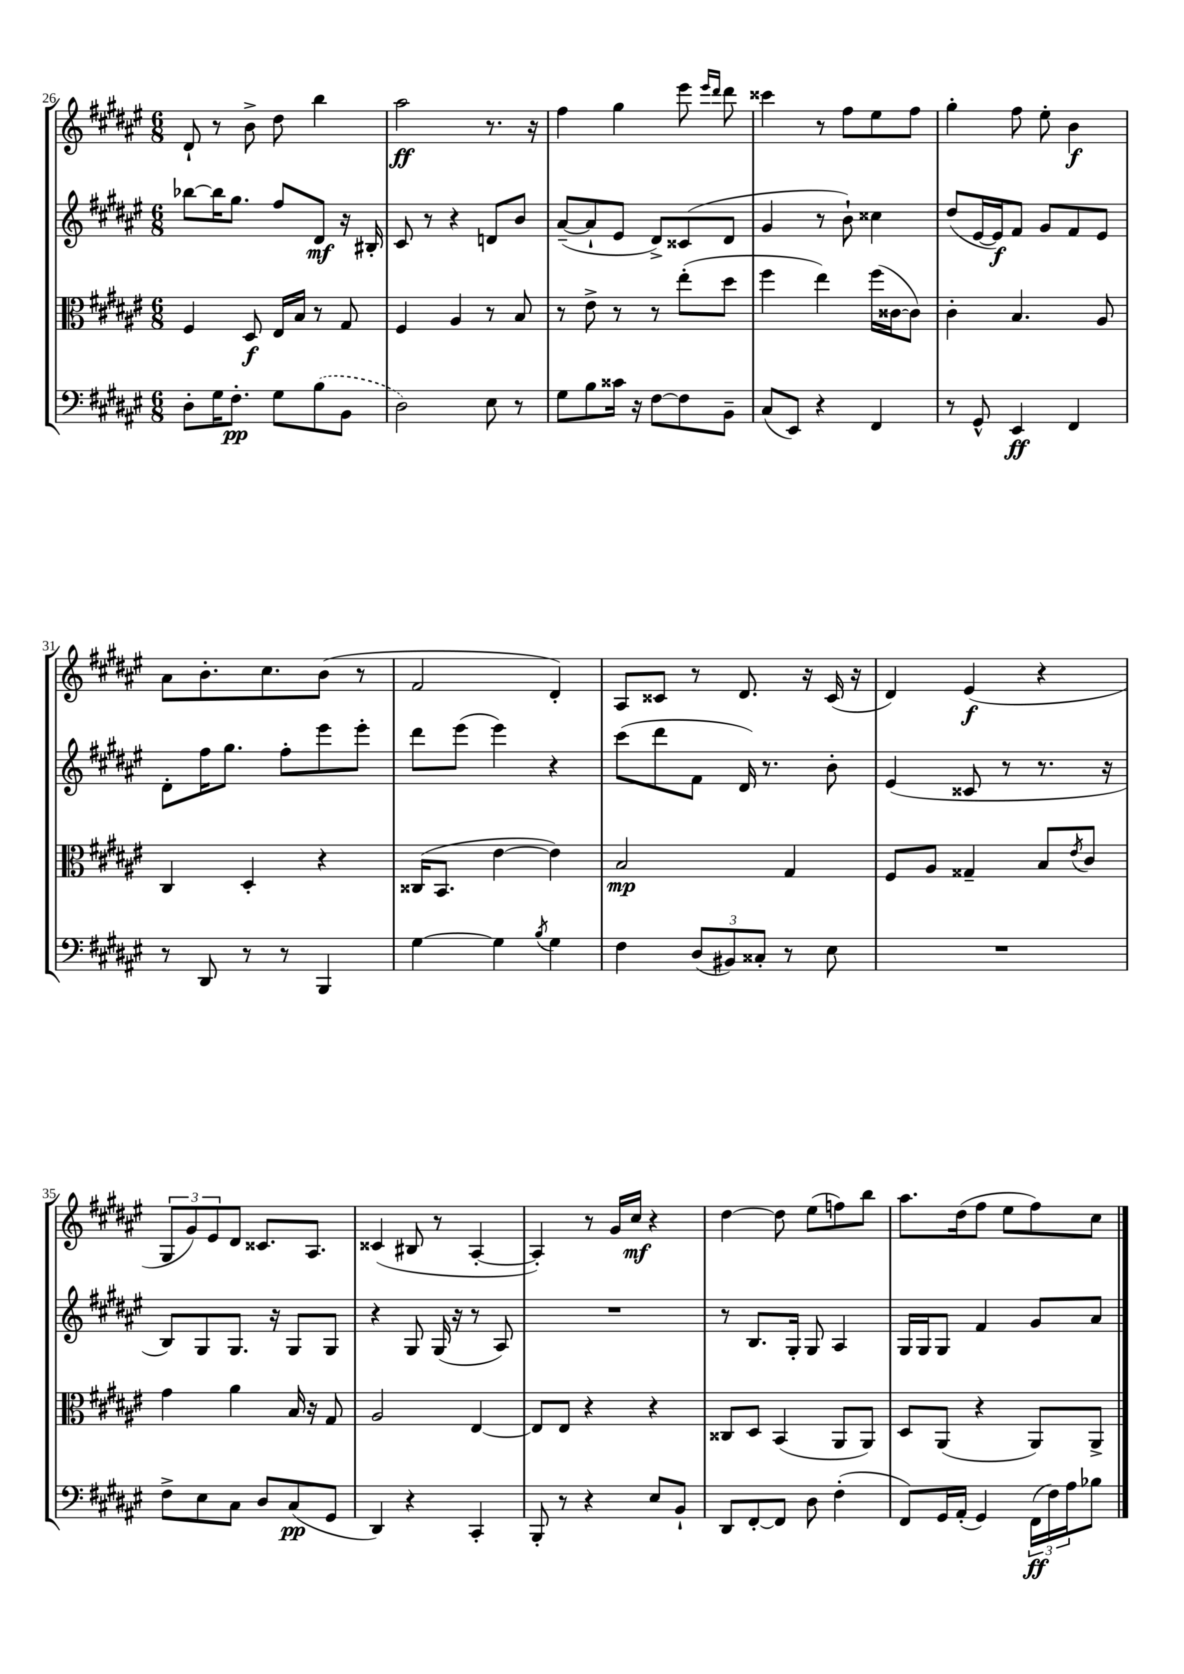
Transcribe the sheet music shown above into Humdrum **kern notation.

**kern	**dynam	**kern	**dynam	**kern	**dynam	**kern	**dynam
*part4	*part4	*part3	*part3	*part2	*part2	*part1	*part1
*staff4	*staff4	*staff3	*staff3	*staff2	*staff2	*staff1	*staff1
*clefF4	*	*clefC3	*	*clefG2	*	*clefG2	*
*k[f#c#g#d#a#e#]	*	*k[f#c#g#d#a#e#]	*	*k[f#c#g#d#a#e#]	*	*k[f#c#g#d#a#e#]	*
*M6/8	*	*M6/8	*	*M6/8	*	*M6/8	*
=26	=26	=26	=26	=26	=26	=26	=26
8D#'\L	.	4F#/	.	[8bb-X\L	.	8d#`/	.
16G#\K	.	.	.	16bb-\K]	.	8r	.
8.F#'\J	pp	.	.	8.gg#\J	.	.	.
.	.	8D#/	f	.	.	8b^\	.
8G#\L	.	16E#/LL	.	8ff#/L	.	8dd#\	.
.	.	16B/JJ	.	.	.	.	.
(8B\	.	8r	.	8d#/J	mf	4bb\	.
8BB\J	.	8G#/	.	16r	.	.	.
.	.	.	.	16B#X'/	.	.	.
=27	=27	=27	=27	=27	=27	=27	=27
2D#\)	.	4F#/	.	8c#/	.	2aa#\	ff
.	.	.	.	8r	.	.	.
.	.	4A#/	.	4r	.	.	.
8E#\	.	8r	.	8dn/L	.	8.r	.
8r	.	8B/	.	8b/J	.	.	.
.	.	.	.	.	.	16r	.
=28	=28	=28	=28	=28	=28	=28	=28
8G#\L	.	8r	.	([8a#~/L	.	4ff#\	.
8B\	.	8e#^\	.	8a#`/]	.	.	.
16c##X\Jk	.	8r	.	8e#/J	.	4gg#\	.
16r	.	.	.	.	.	.	.
[8F#\L	.	8r	.	8d#^/L)	.	.	.
8F#\]	.	(8ee#'\L	.	(8c##X/	.	8eee#\	.
.	.	.	.	.	.	16qqeee#/LL	.
.	.	.	.	.	.	16qqddd#/JJ	.
8BB~\J	.	8dd#\J	.	8d#/J	.	8ddd#\	.
=29	=29	=29	=29	=29	=29	=29	=29
(8C#/L	.	4ff#\	.	4g#/	.	4ccc##X\	.
8EE#/J)	.	.	.	.	.	.	.
4r	.	4ee#\)	.	8r	.	8r	.
.	.	.	.	8b`\)	.	8ff#\L	.
4FF#/	.	(16ff#\LL	.	4cc##X\	.	8ee#\	.
.	.	[16c##X\J	.	.	.	.	.
.	.	8c##\J])	.	.	.	8ff#\J	.
=30	=30	=30	=30	=30	=30	=30	=30
8r	.	4c#'\	.	(8dd#/L	.	4gg#'\	.
8GG#^^/	.	.	.	[16e#/L	.	.	.
.	.	.	.	16e#/J])	f	.	.
4EE#/	ff	4.B/	.	8f#/J	.	8ff#\	.
.	.	.	.	8g#/L	.	8ee#'\	.
4FF#/	.	.	.	8f#/	.	4b\	f
.	.	8A#/	.	8e#/J	.	.	.
!!LO:LB:g=z
=31	=31	=31	=31	=31	=31	=31	=31
8r	.	4C#/	.	8d#'\L	.	8a#\L	.
8DD#/	.	.	.	16ff#\K	.	8.b'\	.
.	.	.	.	8.gg#\J	.	.	.
8r	.	4D#'/	.	.	.	.	.
.	.	.	.	.	.	8.cc#\	.
8r	.	.	.	8ff#'\L	.	.	.
4BBB/	.	4r	.	8eee#\	.	(8b\J	.
.	.	.	.	8eee#'\J	.	8r	.
=32	=32	=32	=32	=32	=32	=32	=32
[4G#\	.	(16C##X/KL	.	8ddd#\L	.	2f#/	.
.	.	8.BB/J	.	.	.	.	.
.	.	.	.	(8eee#\J	.	.	.
4G#\]	.	[4e#\	.	4eee#\)	.	.	.
8qB/	.	.	.	.	.	.	.
4G#\	.	4e#\])	.	4r	.	4d#'/)	.
=33	=33	=33	=33	=33	=33	=33	=33
4F#\	.	2B/	mp	(8ccc#\L	.	8A#/L	.
.	.	.	.	8ddd#\	.	8c##X/J	.
(12D#/L	.	.	.	8f#\J	.	8r	.
12BB#X/)	.	.	.	.	.	.	.
.	.	.	.	16d#/)	.	8.d#/	.
12C##X'/J	.	.	.	.	.	.	.
.	.	.	.	8.r	.	.	.
8r	.	4G#/	.	.	.	.	.
.	.	.	.	.	.	16r	.
8E#\	.	.	.	8b'\	.	(16c##/	.
.	.	.	.	.	.	16r	.
=34	=34	=34	=34	=34	=34	=34	=34
2.r	.	8F#/L	.	(4e#/	.	4d#/)	.
.	.	8A#/J	.	.	.	.	.
.	.	4G##X~/	.	8c##X/	.	(4e#/	f
.	.	.	.	8r	.	.	.
.	.	8B/L	.	8.r	.	4r	.
.	.	8qe#/	.	.	.	.	.
.	.	8c#/J	.	.	.	.	.
.	.	.	.	16r	.	.	.
!!LO:LB:g=z
=35	=35	=35	=35	=35	=35	=35	=35
8F#^\L	.	4g#\	.	8B/L)	.	12G#/L	.
.	.	.	.	.	.	12g#/)	.
8E#\	.	.	.	8G#/	.	.	.
.	.	.	.	.	.	12e#/	.
8C#\J	.	4a#\	.	8.G#/J	.	8d#/J	.
8D#/L	.	.	.	.	.	8.c##X/L	.
.	.	.	.	16r	.	.	.
(8C#/	pp	16B/	.	8G#/L	.	.	.
.	.	16r	.	.	.	8.A#/J	.
8GG#/J	.	8G#/	.	8G#/J	.	.	.
=36	=36	=36	=36	=36	=36	=36	=36
4DD#/)	.	2A#/	.	4r	.	(4c##X/	.
4r	.	.	.	8G#/	.	8B#X/	.
.	.	.	.	(16G#/	.	8r	.
.	.	.	.	16r	.	.	.
4CC#'/	.	[4E#/	.	8r	.	[4A#'/	.
.	.	.	.	8A#/)	.	.	.
=37	=37	=37	=37	=37	=37	=37	=37
8BBB'/	.	8E#/L]	.	2.r	.	4A#'/])	.
8r	.	8E#/J	.	.	.	.	.
4r	.	4r	.	.	.	8r	.
.	.	.	.	.	.	16g#/LL	.
.	.	.	.	.	.	16cc#/JJ	mf
8E#/L	.	4r	.	.	.	4r	.
8BB`/J	.	.	.	.	.	.	.
=38	=38	=38	=38	=38	=38	=38	=38
8DD#/L	.	8C##X/L	.	8r	.	[4dd#\	.
[8FF#'/	.	8D#/J	.	8.B/L	.	.	.
8FF#/J]	.	(4BB/	.	.	.	8dd#\]	.
.	.	.	.	16G#'/Jk	.	.	.
8D#\	.	.	.	8G#/	.	(8ee#\L	.
(4F#'\	.	8AA#/L	.	4A#/	.	8ffn\)	.
.	.	8AA#/J)	.	.	.	8bb\J	.
=39	=39	=39	=39	=39	=39	=39	=39
8FF#/L)	.	8D#/L	.	16G#/LL	.	8.aa#\L	.
.	.	.	.	16G#/J	.	.	.
16GG#/L	.	(8AA#/J	.	8G#/J	.	.	.
(16AA#'/JJ	.	.	.	.	.	(16dd#\k	.
4GG#/)	.	4r	.	4f#/	.	8ff#\J	.
.	.	.	.	.	.	8ee#\L	.
(24FF#\LL	ff	8AA#/L)	.	8g#/L	.	8ff#\)	.
24F#\)	.	.	.	.	.	.	.
24A#\J	.	.	.	.	.	.	.
8B-X\J	.	8AA#^/J	.	8a#/J	.	8cc#\J	.
==	==	==	==	==	==	==	==
*-	*-	*-	*-	*-	*-	*-	*-
